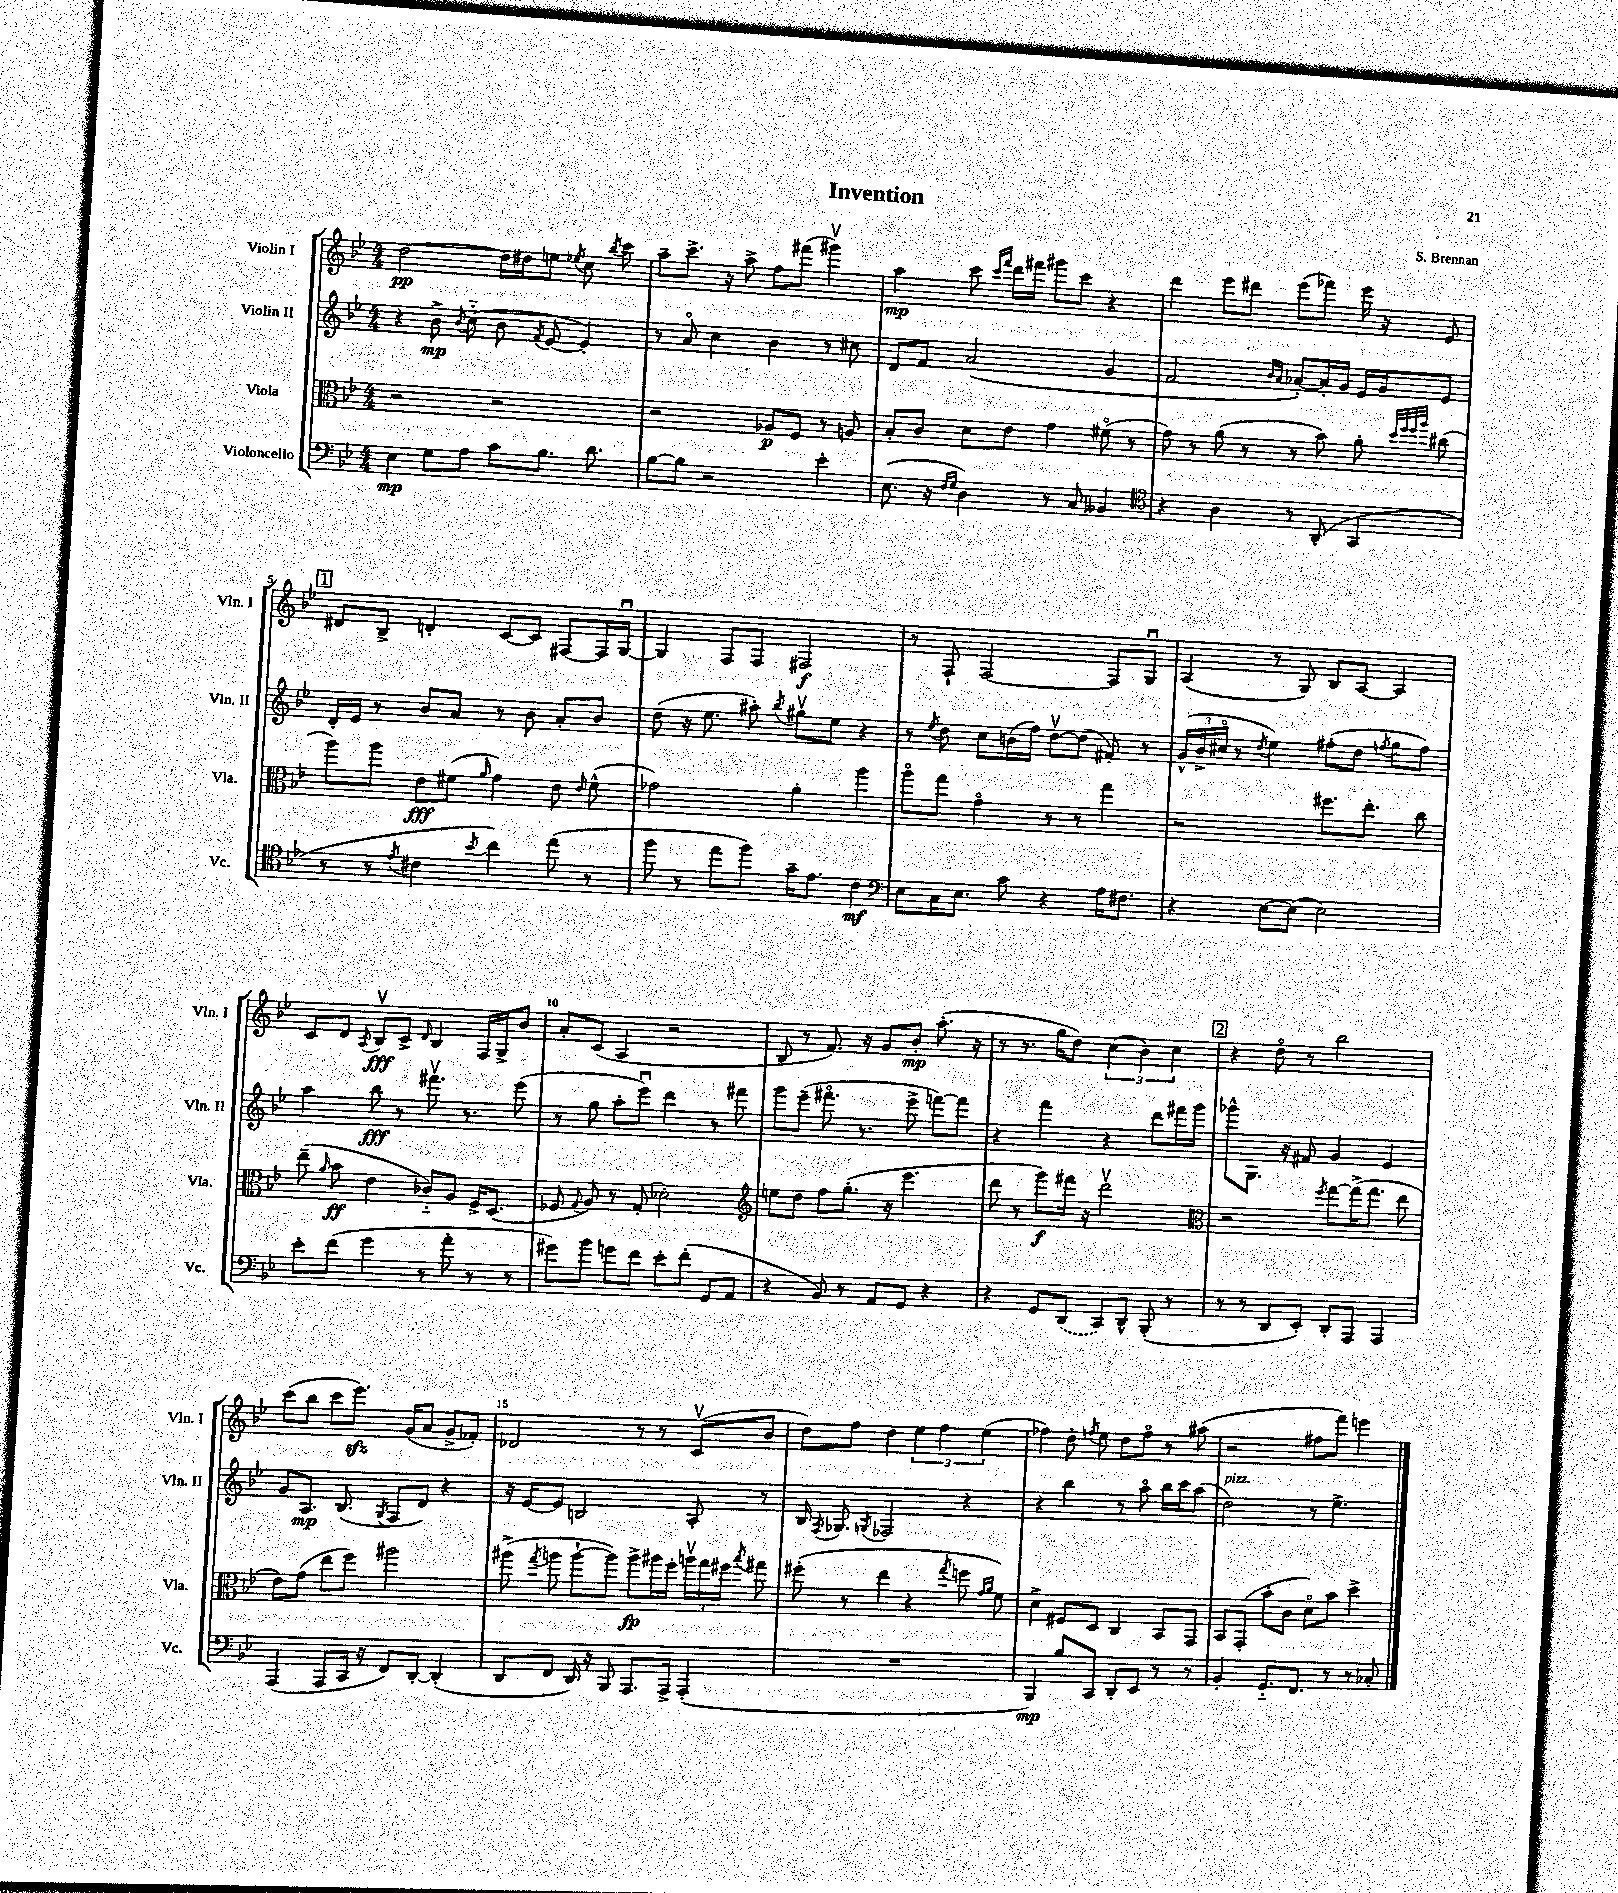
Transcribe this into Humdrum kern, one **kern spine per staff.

**kern	**kern	**kern	**kern
*staff4	*staff3	*staff2	*staff1
*clefF4	*clefC3	*clefG2	*clefG2
*k[b-e-]	*k[b-e-]	*k[b-e-]	*k[b-e-]
*M4/4	*M4/4	*M4/4	*M4/4
4E-\	2r	4r	[2dd\
8G\L	.	8b-^\	.
.	.	8qb-/	.
8A\J	.	(8cc'~\	.
8c\L	2r	8b-\	16dd\]LL
.	.	.	16dd#\J
.	.	8qf/	.
8.B-\J	.	[8e-/	8ee\J
.	.	.	8qee-/
.	.	4e-'/])	8cc\
8.d\	.	.	.
.	.	.	8qbb-/
.	.	.	8ccc\
=	=	=	=
[8B-\L	2r	8r	8aa~\L
8B-\]J	.	8ao/	8.ccc^\J
2r	.	4cc\	.
.	.	.	16r
.	.	.	8aa^\
.	8A-/L	4b-\	8ff\L
.	8F/J	.	(8fff#\J
4e-'\	8r	8r	4ggg#v\)
.	8A/	8cc#\	.
=	=	=	=
(8.E-\	8B-'/L	8d/L	4aa\
.	8c/J	8f/J	.
16r	.	.	.
16qqF/LL	.	.	.
16qqG/JJ	.	.	.
4D\)	8d\L	(2a/	8ccc\
.	.	.	16qqccc/LL
.	.	.	16qqfff/JJ
.	8e-\J	.	16ddd\LL
.	.	.	16fff#\JJ
8r	4g\	.	8ggg#\L
8C/	.	.	8ccc\J
4BB--/	(8f#o\	4g/	4r
.	8r	.	.
=	=	=	=
*clefC4	*	*	*
4r	8g\)	2f/	4ddd\
.	8r	.	.
4A\	(8a\	.	8eee-\L
.	8r	.	8ddd#\J
.	.	16qqb-/LL	.
.	.	16qqa/JJ	.
8r	8r	[8a-'/L)	(8eee-\L
(8AA'/	8b-\)	16a-'/]L	8fff-\J)
.	.	16g/JJ	.
4GG/	8a'\	16e-/LL	16eee-\
.	.	16g/J	16r
.	32qqdd/LLL	.	.
.	32qqff/	.	.
.	32qqff/	.	.
.	32qqaa/JJJ	.	.
.	(8cc#\	8e-/J	8e-/
=	=	=	=
8r	8aa\L)	16d'/LL	8d#/L
.	.	16e-/JJ	.
8r	8aa\J	8r	8B-^/J
8qe-/	.	.	.
4c#\	8e-\L	8b-/L	4d'/
.	(8f#\J	8a/J	.
8qb-/	16qqa/	.	.
4cc\)	4g\)	8r	[8c/L
.	.	8b-\	8c/]J
(8ee-\	8e-\	8a'/L	[8F#/L
.	16qqe-/	.	.
8r	(8f#^^\	8b-/J	16F#/]L
.	.	.	[16Gu/JJ
=	=	=	=
8ff\	2g-\)	(8dd\	4G/]
8r	.	16r	.
.	.	8.ee-\	.
8ee-\L	.	.	8F/L
8ff\J)	.	8aa#'\)	8F/J
.	.	8qbb-/	.
16g~\LK	4a'\	8gg#v\L	2F#/
8.e-\J	.	.	.
.	.	8ee-\J	.
4c\	4aa\	4r	.
=	=	=	=
*clefF4	*	*	*
8E-\L	8aao\L	8r	8r
.	.	8qee-/	.
16C\K	8gg\J	8dd\	8F`/
8.E-\J	.	.	.
.	4go\	8cc\L	[2F/
8c\	.	(16b\L	.
.	.	16ff\JJ)	.
4r	8r	[8ddv\L	.
.	8r	(8dd\]J	.
16A\LK	4gg\	8f#'/)	8F/]L
8.F#\J	.	.	.
.	.	8r	8Gu/J
=	=	=	=
4r	2r	(24g^^/LL	(4A/
.	.	24b-^/	.
.	.	24cc#o/JJ	.
.	.	8r	.
.	.	8qdd/	.
[8E-\L	.	4ee-\)	8r
(8E-\]J	.	.	8G/)
2E-\)	8.ff#\L	(8ff#'\L	8B-/L
.	.	8dd\J	[8A/J
.	8.ee-'\J	.	.
.	.	8qff/	.
.	.	8gg\L	4A/]
.	8cc\	8ff\J)	.
=	=	=	=
8e-'\L	(8ee-~\	4aa\	8c/L
.	16qqa/	.	.
(8f\J	8b-\	.	8d/J
.	.	.	8qA/
4g\	4e-\	8bb-\	8B-v/L
.	.	8r	8c^/J
.	.	.	16qqd/
8r	8c-'~/L)	8.fff#v\	4B-/
8a'\	8A/J	.	.
.	.	8.r	.
8r	16F^/LK	.	16F/LL
.	(8.D/J	.	16G^/J
8r	.	(8eee-\	8b-/J
=	=	=	=
8g#\L)	8F-/	8r	8a'/L
.	8qqG/	.	.
8b-\J	8A/)	8gg\	(8c/J
8g\L	8r	8aa'\L	4A/
8f\J	(8G'/	8eee-u\J)	.
8e-'\L	2d-'\)	4ddd\	2r
(8f'\J	.	.	.
8GG/L	.	8r	.
8AA/J	.	8fff#\	.
=	=	=	=
*	*clefG2	*	*
4r	8ee\L	8ggg\L	8B-/
.	8dd\J	(8eee-~\J	8r
8BB-/)	8ff\L	8.fff#o\	8.f/)
8r	(8.gg'\J	.	.
.	.	8.r	16r
8AA/L	.	.	8g/L
.	16r	.	.
8GG/J	4.eee-\	8eee-^\	8b-'/J
4r	.	[8fff\L)	(8.aa'\
.	.	8fff\]J	.
.	.	.	16r
=	=	=	=
4r	8ddd\	4r	8r
.	8r	.	8.r
8GG/L	8ggg\L)	4fff\	.
.	.	.	16gg\LK
(8DD/J	16fff#\Jk	.	8dd\J)
.	16r	.	.
8CC/L)	2dddv\	4r	(6cc\
8DD^^/J	.	.	.
.	.	.	6b-\)
(8BBB-'/	.	8ddd\L	.
.	.	.	6cc\
8r	.	16fff#\L	.
.	.	16ggg\JJ	.
=	=	=	=
*	*clefC3	*	*
8r	2r	8ggg-^^\L	4r
8r	.	8.G\J	.
8DD/L	.	.	8ddo\
.	.	16r	.
8EE-'/J)	.	8f#/	8r
.	8qff/	.	.
8DD'/L	[8gg\L	4g/	2bb-\
8AAA/J	(16gg^\]K	.	.
.	8.gg\J	.	.
4AAA/	.	4e-/	.
.	8ee-\	.	.
=	=	=	=
(4AAA/	8e-\L)	8g/L	(8ccc\L
.	(8g\J	8.A/J	8bb-\J
8AAA/L	8ee-\L	.	8ccc\L
.	.	(8.B-/	.
16CC/Jk	8ff\J)	.	8.eee-\J)
16r	.	.	.
.	.	8qG/	.
8FF/L)	2aa#\	8F/L	.
.	.	.	(16g/LK
[8DD'/J	.	8d/J)	8a/J
(4DD'/]	.	4r	8g^/L
.	.	.	8f-'/J)
=	=	=	=
8DD/L	(8aa#^\	16r	2d-/
.	.	[16e-/LK	.
.	8qgg/	.	.
8FF/J	8aa\	8e-/]J	.
16DD/)	[8aa`\L	2B/	.
16r	.	.	.
8BBB-/	8aa\]J)	.	.
8.AAA/L	8aa^\L	.	8r
.	16aa#\L	.	8r
16AAA^/Jk	16ff'\JJ	.	.
(4AAA'/	24aav\LL	8A'/	(8cv/L
.	24gg\	.	.
.	24ff#\JJ	.	.
.	8qbb-/	.	.
.	8gg#\	8r	8b-/J
=	=	=	=
1r	(8ff#'\	16B-/	8dd\L)
.	.	8qF/	.
.	.	8.G-/	.
.	8r	.	8ff\J
.	.	8qG/	.
.	4ee-\	2F-/	4dd\
.	4r	.	6ee-\
.	.	.	6ff\
.	8qgg/	.	.
.	8ff\	4r	.
.	.	.	(6ee-\
.	16qqg/LL	.	.
.	16qqa/JJ	.	.
.	8f\)	.	.
=	=	=	=
4BBB-/)	4d^\	4r	4ff-\)
8B-/L	8F#/L	4bb-\	8dd'\
.	.	.	8qff/
8CC/J	8D/J	.	8ee-\
8DD'/L	4C/	8r	8dd\L
8EE-/J	.	8aao\	8ffo\J
8r	8BB-/L	16bb-\LL	8r
.	.	16ccc\J	.
8r	8GG/J	(8aa\J	(8aa#\
=	=	=	=
4BB-'/	8BB-/L	2dd\)	2r
.	(8GG'/J	.	.
8.GG'~/L	8b-'\L	.	.
.	8c\J	.	.
8.FF/J	.	.	.
.	8do\L)	8r	8ff#\L
8r	8b-\J	4.ee-^\	8fff\J)
8r	4dd^\	.	4eee\
8C-'/	.	.	.
==	==	==	==
*-	*-	*-	*-
